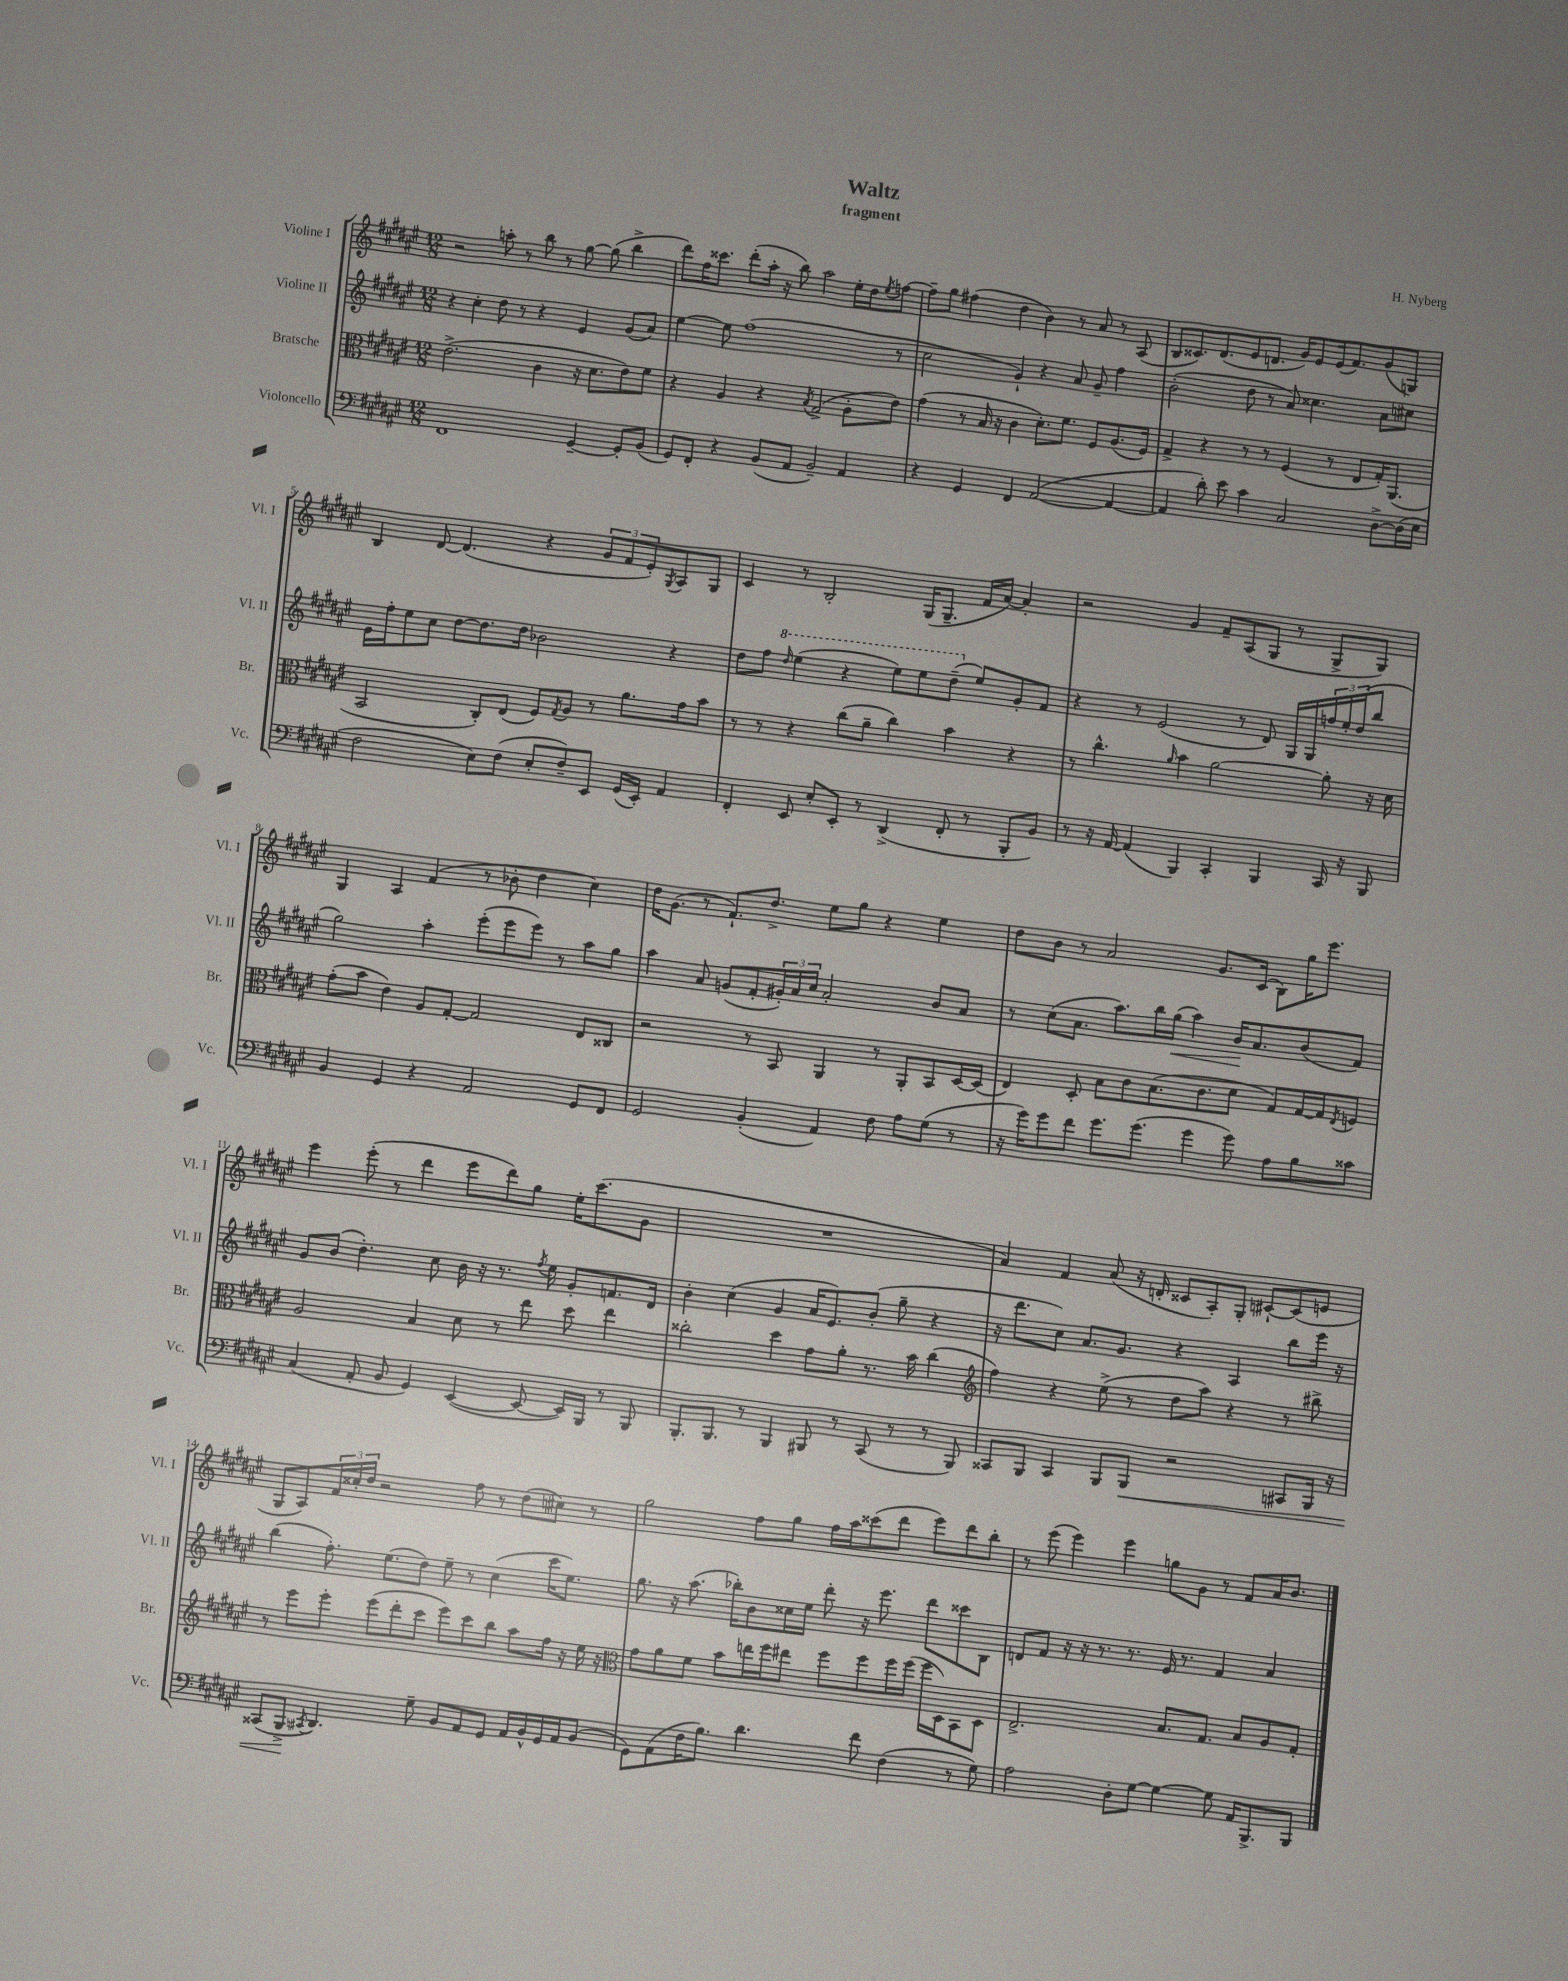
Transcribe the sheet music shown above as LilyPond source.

\header { title = "Waltz" composer = "H. Nyberg" subtitle = "fragment" }
<<
\new StaffGroup <<
\new Staff = "s0" \with { instrumentName = "Violine I" shortInstrumentName = "Vl. I" } {
    \clef treble \key fis \major \numericTimeSignature \time 12/8
    r2 a''8-. r8 b''8 r8 gis''8~ gis''8( b''4-> |
    dis'''8) fis''16 cisis'''8. dis'''8-.( ais''16-. r16 b''8) ais''2 eis''16-. dis''16 \acciaccatura { eis''8 } f''8~ |
    f''8-- gis''8 fis''4( dis''4 b'4) r8 ais'8 r8 ais8( |
    b8 cisis'8.) dis'8.( eis'8 d'8. gis'16) eis'8 eis'16( fis'8.) gis'8( g8) |
    b4 dis'8~ dis'4.( r4 \tuplet 3/2 { gis'8 fis'8 eis'8-.) } \acciaccatura { gis8 } ais8 gis8 |
    cis'4 r8 b2-. gis16( gis8.-- fis'16 ais'16~) ais'4-. |
    r2 gis'4 fis'8-- ais8( gis8 r8 gis8-> gis8) |
    gis4 ais4 fis'4( r8 bes'8-. dis''4 cis''4) |
    dis''16 gis'8.( r8 fis'8.-!) dis''8.-> eis''8 gis''8 r4 eis''4 |
    dis''8 b'8 r8 ais'2 gis'8. cis'16( b8) gis''16 eis'''8. |
    eis'''4 eis'''8-.( r8 dis'''4 eis'''8 dis'''8) gis''8 eis''16-. cis'''8.( gis'8 |
    R1. |
    ais'4) fis'4 ais'8( r16 d'16-. cisis'8 ais8-.) gis8-. cis'8~-! cis'8( e'8 |
    gis8 ais8) \tuplet 3/2 { fis'16 cisis''16-. dis''16 } r2 fis''8 r8 dis''8( cis''8) r8 |
    gis''2 fis''8 gis''8 fis''16 ais''16 cisis'''8( dis'''8 eis'''8) dis'''8 b''8-. |
    r8 eis'''8( eis'''4) eis'''4 g''8 gis'8 r8 fis'8 ais'16 b'8. \bar "|." |
}
\new Staff = "s1" \with { instrumentName = "Violine II" shortInstrumentName = "Vl. II" } {
    \clef treble \key fis \major \numericTimeSignature \time 12/8
    r4 cis''4-. dis''8 r8 r4 eis'4 gis'8( ais'8) |
    eis''4~ eis''8 fis''1( r8 |
    cis''2 gis'4-!) r4 ais'8 gis'8-- fis''4 |
    b'2-.( dis''8 r8 ais'8) cisis''4. ais'8 cis''8 |
    eis'16 fis''16-. eis''8 cis''8 dis''8~ dis''8. dis''16 bes'2 r4 |
    dis''8 fis''8 \ottava #1 \grace { dis'''16 } eis'''4( r4 eis'''8) eis'''8 dis'''8--( \ottava #0 eis''8) gis'8-. fis'8 |
    r4 r8 eis'2( r8 dis'8) gis16 gis16 \tuplet 3/2 { f''16 eis''16-. dis''16( } b''8 |
    gis''2) ais''4-. eis'''8-.( eis'''8 eis'''8) r8 ais''8 gis''8 |
    ais''4 ais'8 g'8( fis'8-. \tuplet 3/2 { gis'16-.) ais'16 cis''16 } ais'2-. b'8 ais'8 |
    r8 cis''8( ais'8. ais''8.) b''16 gis''16\<( ais''4) b'16\! ais'8. b'8( fis'8) |
    gis'8 b'8( dis''4.-.) cis''8 b'16 r16 r8. \acciaccatura { fis''8 } eis''16 gis'8-. f'8. dis'16 |
    b'4-. cis''4( gis'4 ais'16 eis'8.) b'8-.( gis''8-- r4 |
    r16 dis'''8. cis''8) ais'8. gis'8. r4 ais4 b''8 eis'''16 r16 |
    b''4( fis''8.-.) eis''8.( dis''8) eis''8-- r8 cis''4( cis'''16 eis''8.) |
    gis''8. r16 ais''8.( bes''16-.) b'8 cisis''16 eis''16 dis'''8-. r16 eis'''8. dis'''8 cisis'''8 b8 |
    d'8 fis'8 r16 r16 r8. r8. eis'16 r8. fis'4 ais'4 \bar "|." |
}
\new Staff = "s2" \with { instrumentName = "Bratsche" shortInstrumentName = "Br." } {
    \clef alto \key fis \major \numericTimeSignature \time 12/8
    eis'2.->( cis'4 r16 dis'8. eis'8) fis'8 |
    r4 ais4 r4 \acciaccatura { b8 } gis2->( ais8-. eis'8) |
    gis'4( r8 b16 r16 cis'4 dis'8.-.) fis'8. fis8 ais8.( fis16) |
    gis4-> r4 r8 r8 fis4( r8 eis8 gis16-.) ais,8.( |
    b,2 cis8-.) eis8( fis8) \acciaccatura { gis8 } ais8 r8 ais'8. gis'16 b'8 |
    r8 r8 r4 cis''8( ais'8-- cis''4) b'4 r4 |
    r8 cis''4.-^ \grace { ais'16 } b'4 ais'2~ ais'8-. r16 dis'16 |
    gis'8-.( b'8 eis'4) ais8 gis8~-. gis2 eis8 cisis8 |
    r2 r8 b,8 ais,4 r8 ais,8-. b,8 dis16~ dis16( |
    eis4) dis8-. b8 cis'8 b8.( cis'8. dis'8 gis8) gis16~ gis16 \acciaccatura { eis8 } f8 |
    ais2 b4 dis'8 r8 eis''8 dis''8 eis''4 |
    cisis''2-. dis''4 gis'8 ais'8-. r8. b'16 cisis''4( |
    \clef treble fis''4) r4 eis''8->( r8 dis''8 ais''8) r4 r8 bis''8-> |
    r8 eis'''8 eis'''8-. eis'''8( dis'''8-. cis'''8 eis'''8) cis'''8 b''8 ais''8 fis''16 r16 eis''16 r16 |
    \clef alto gis'8 ais'8 fis'8 b'8 e''16 fis''16 eis''8 fis''8 fis''8 fis''16 fis''16( fis''16 dis16) b,8 dis8 |
    eis2.-> b8. gis8. b8 ais8 gis8-. \bar "|." |
}
\new Staff = "s3" \with { instrumentName = "Violoncello" shortInstrumentName = "Vc." } {
    \clef bass \key fis \major \numericTimeSignature \time 12/8
    fis,1 gis,4~-- gis,8-. b,8( |
    gis,8) fis,8-. r4 b,8( ais,8 b,2--) ais,4 |
    r4 gis,4 fis,4 ais,2~( ais,4~ |
    ais,4 dis'8-.) eis'8 cis'4 cis2 dis8~-> dis16( eis16 |
    fis2 eis8) fis8( eis8-. fis8--) eis,8 gis,16( eis,16-.) ais,4 |
    fis,4-. eis,8 eis8-. eis,8-. r8 dis,4->( fis,8-. r8 b,,8-. b,8) |
    r8 r16 ais,16~ ais,4( b,,4) cis,4-. b,,4 cis,16 r16 b,,8 |
    b,4 gis,4 r4 ais,2 gis,8 fis,8 |
    gis,2 b,4-.( ais,4) fis8 ais8 gis8( r8 |
    r16 gis'16) gis'8 fis'8 gis'8. gis'8.( gis'4 gis'8) ais8 b8 cisis'8 |
    cis4( ais,8-. b,8 gis,4) eis,4~( eis,8~ eis,16) b,,16 r8 b,,8 |
    b,,8.-. b,,8. r8 b,,4 bis,,8 r8 cis,8( r8 r8 bis,,8) |
    cisis,8 b,,8 cisis,4 b,,8 b,,8\< r2 cis,8 b,,16 r16 |
    cisis,8( b,,8->\! \acciaccatura { cis,8 } dis,4.) gis8-- b,8 ais,8 gis,8 ais,16 b,16-^ gis,16 ais,16 b,8( |
    gis,8) ais,8( fis16 b8.) dis'4. fis'8 fis4( r8 gis8) |
    ais2 dis8-. gis8~ gis4~ gis8 ais,16 b,,8.-> b,,8 \bar "|." |
}
>>
>>
